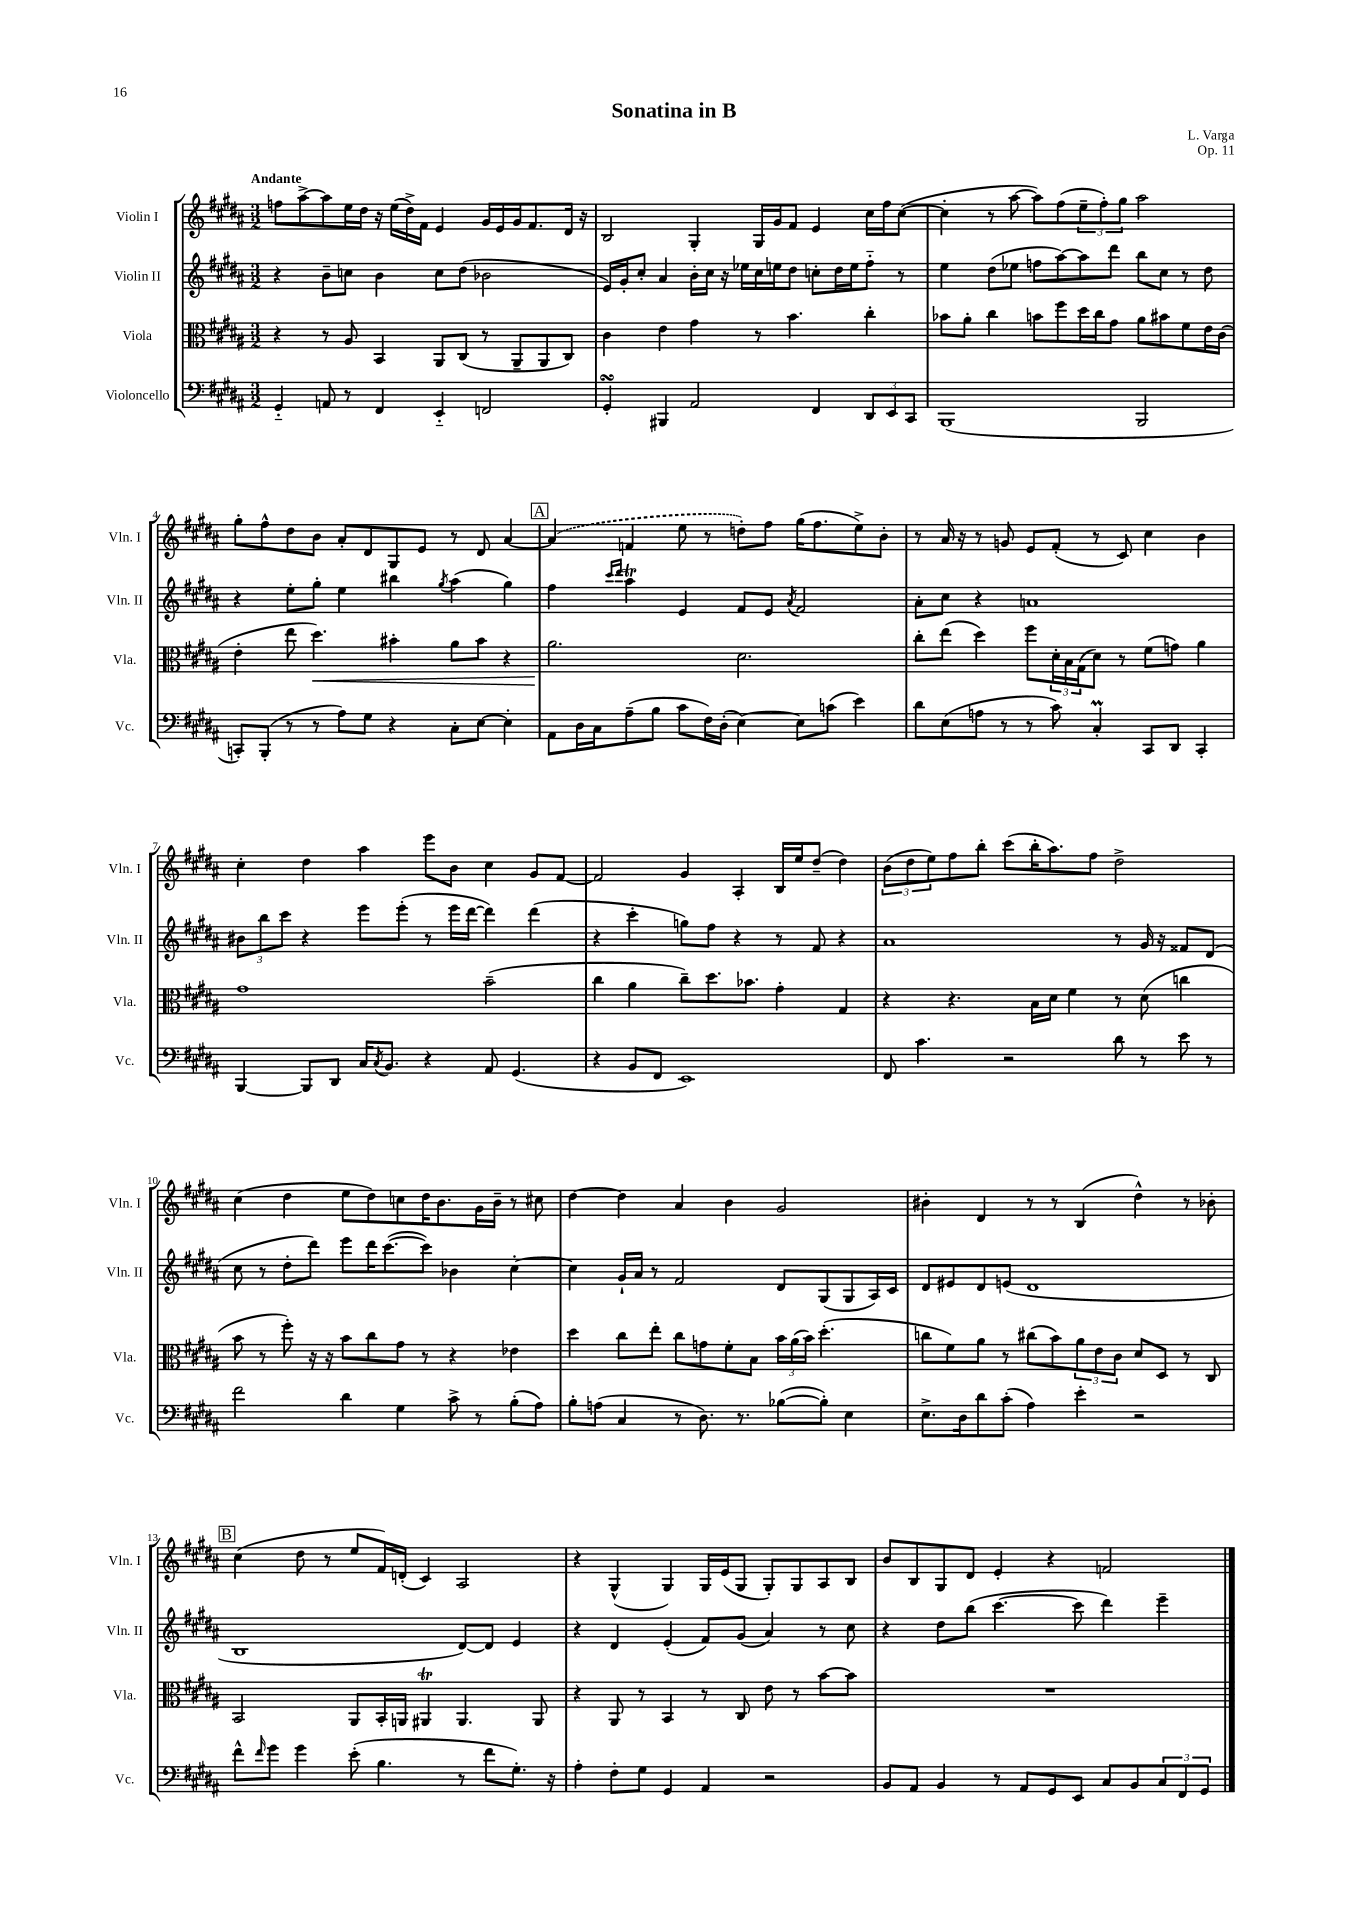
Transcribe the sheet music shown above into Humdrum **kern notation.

**kern	**kern	**kern	**kern
*staff4	*staff3	*staff2	*staff1
*clefF4	*clefC3	*clefG2	*clefG2
*k[f#c#g#d#a#]	*k[f#c#g#d#a#]	*k[f#c#g#d#a#]	*k[f#c#g#d#a#]
*M3/2	*M3/2	*M3/2	*M3/2
4GG#'~	4r	4r	8ff
.	.	.	[8aa#^
8AA	8r	8b~	8aa#]
8r	8A#	8cc	16ee
.	.	.	16dd#
4FF#	4BB	4b	16r
.	.	.	(16ee
.	.	.	16dd#^)
.	.	.	16f#
4EE'~	8AA#	8cc	4e
.	(8C#	(8dd#	.
2FF	8r	2b-	16g#
.	.	.	16e
.	8AA#~	.	16g#
.	.	.	8.f#
.	8AA#	.	.
.	8C#)	.	16d#
.	.	.	16r
=	=	=	=
4GG#'	4c#	16e)	2B
.	.	16g#'	.
.	.	8cc#'	.
4BBB#	4e	4a#	.
2AA#	4g#	16b'	4G#'
.	.	16cc#	.
.	.	16r	.
.	.	16ee-	.
.	8r	16cc#	16G#
.	.	16ee	16g#
.	4.b	8dd#	8f#
4FF#	.	8cc'	4e
.	.	16dd#	.
.	.	16ee	.
12DD#	4cc#'	8ff#'~	16cc#
.	.	.	16ff#
12EE	.	.	.
.	.	8r	([8cc#
12CC#	.	.	.
=	=	=	=
(1BBB	8b-	4ee	4cc#']
.	8a#'	.	.
.	4cc#	(8dd#	8r
.	.	8ee-	[8aa#
.	8b	8ff	8aa#])
.	8ff#	[8aa#)	(8ff#
.	16dd#	8aa#]	12ee~
.	16cc#	.	.
.	.	.	12ff#')
.	8g#	8ddd#	.
.	.	.	12gg#
2BBB	8a#	8bb	2aa#
.	8b#	8cc#	.
.	8f#	8r	.
.	16e	8dd#	.
.	(16c#	.	.
=	=	=	=
8CC')	4e'	4r	8gg#'
(8BBB'	.	.	8ff#^^
8r	8ee	8ee'	8dd#
8r	4.dd#)	8gg#'	8b
8A#)	.	4ee	8a#'
8G#	.	.	8d#
4r	4b#'	4bb#	8G#
.	.	.	8e
.	.	8qgg#	.
8C#'	8a#	(4aa#	8r
[8E	8b#	.	8d#
4E']	4r	4gg#)	[4a#
=	=	=	=
8AA#	2.a#	4ff#	(4a#]
16D#	.	.	.
16C#	.	.	.
.	.	16qqccc#	.
.	.	16qqddd#	.
(8A#~	.	4aa#	4f
8B	.	.	.
8c#	.	4e	8ee
16F#)	.	.	8r
(16D#'	.	.	.
[4E)	2.d#	8f#	8dd')
.	.	8e	8ff#
.	.	8qa#	.
8E]	.	2f#	(16gg#
.	.	.	8.ff#
(8c	.	.	.
4e)	.	.	8ee^)
.	.	.	8b'
=	=	=	=
8d#	8cc#'	8a#'	8r
(8E	(8ee	8cc#	16a#
.	.	.	16r
8A	4dd#)	4r	8r
8r	.	.	8g
8r	8ff#	1a	8e
8c#)	24d#'	.	(8f#'
.	24B	.	.
.	(24G#	.	.
4C#'	8d#)	.	8r
.	8r	.	8c#)
8CC#	(8f#	.	4cc#
8DD#	8g)	.	.
4CC#'	4a#	.	4b
=	=	=	=
[4BBB	1g#	12b#	4cc#'
.	.	12bb	.
.	.	12ccc#	.
8BBB]	.	4r	4dd#
8DD#	.	.	.
16C#	.	8eee	4aa#
8qC#	.	.	.
8.BB	.	.	.
.	.	(8eee'	.
4r	.	8r	8eee
.	.	16eee	8b
.	.	[16ddd#	.
8AA#	(2b~	4ddd#])	4cc#
(4.GG#	.	.	.
.	.	(4ddd#	8g#
.	.	.	[8f#
=	=	=	=
4r	4cc#	4r	2f#]
8BB	4a#	4ccc#'	.
8FF#	.	.	.
1EE)	8cc#~)	8gg)	4g#
.	8.dd#	8ff#	.
.	.	4r	4A#'
.	8.b-	.	.
.	4g#'	8r	16B
.	.	.	16ee
.	.	8f#	(8dd#~
.	4G#	4r	4dd#)
=	=	=	=
8FF#	4r	1a#	(12b
.	.	.	12dd#
4.c#	.	.	.
.	.	.	12ee)
.	4.r	.	8ff#
.	.	.	8bb'
2r	.	.	(8ccc#
.	16B	.	16bb'
.	16d#	.	8.aa#)
.	4f#	.	.
.	.	.	8ff#
8d#	8r	8r	2dd#^
8r	(8d#	16g#	.
.	.	16r	.
8e	4cc	8f##	.
8r	.	(8d#	.
=	=	=	=
2f#	8b	8cc#	(4cc#
.	8r	8r	.
.	8ff#')	8dd#'	4dd#
.	16r	8ddd#)	.
.	16r	.	.
4d#	8b	8eee	8ee
.	8cc#	16ddd#	8dd#)
.	.	([8.ccc#	.
4G#	8g#	.	8cc
.	8r	8ccc#])	16dd#
.	.	.	8.b
8c#^	4r	4b-	.
8r	.	.	16g#
.	.	.	16b~
(8B'	4e-	[4cc#'	8r
8A#)	.	.	8cc#
=	=	=	=
8B'	4dd#	4cc#]	[4dd#
(8A	.	.	.
4C#	8cc#	16g#`	4dd#]
.	.	16a#	.
.	8ee'	8r	.
8r	8cc#	2f#	4a#
8.D#)	8g	.	.
.	8f#'	.	4b
8.r	.	.	.
.	8B	.	.
([8B-	24b	8d#	2g#
.	(24a#	.	.
.	24b)	.	.
8B-'])	(4.dd#'	(8G#	.
4E	.	8G#	.
.	.	16A#)	.
.	.	16c#	.
=	=	=	=
8.E^	8cc	8d#	4b#'
.	8f#)	8e#	.
16D#	.	.	.
8d#	8a#	8d#	4d#
(8c#'	8r	(8e	.
4A#)	(8cc#	1d#	8r
.	8b)	.	8r
4e'	12a#	.	(4B
.	12e	.	.
.	12c#	.	.
2r	8d#	.	4dd#^^)
.	8D#	.	.
.	8r	.	8r
.	8C#	.	8b-'
=	=	=	=
8f#^^	2BB	1B	(4cc#
16qqf#	.	.	.
8g#	.	.	.
4g#	.	.	8dd#
.	.	.	8r
(8e'	8AA#	.	8ee
4.B	16BB'	.	16f#)
.	16AA	.	(16d'
.	4AA#	.	4c#)
8r	4.AA#	[8d#)	2A#
8f#	.	8d#]	.
8.G#')	.	4e	.
.	8AA#	.	.
16r	.	.	.
=	=	=	=
4A#'	4r	4r	4r
8F#'	8AA#	4d#	(4G#^^
8G#	8r	.	.
4GG#	4BB	(4e'	4G#)
4AA#	8r	8f#)	16G#
.	.	.	(16e
.	8C#	(8g#	8G#
2r	8e	4a#)	8G#')
.	8r	.	8G#
.	[8b	8r	8A#
.	8b]	8cc#	8B
=	=	=	=
8BB	1.r	4r	8b
8AA#	.	.	8B
4BB	.	8dd#	8G#
.	.	(8bb	8d#
8r	.	[4.ccc#	4e'
8AA#	.	.	.
8GG#	.	.	4r
8EE	.	8ccc#]	.
8C#	.	4ddd#)	2f
8BB	.	.	.
12C#	.	4eee~	.
12FF#	.	.	.
12GG#	.	.	.
==	==	==	==
*-	*-	*-	*-
